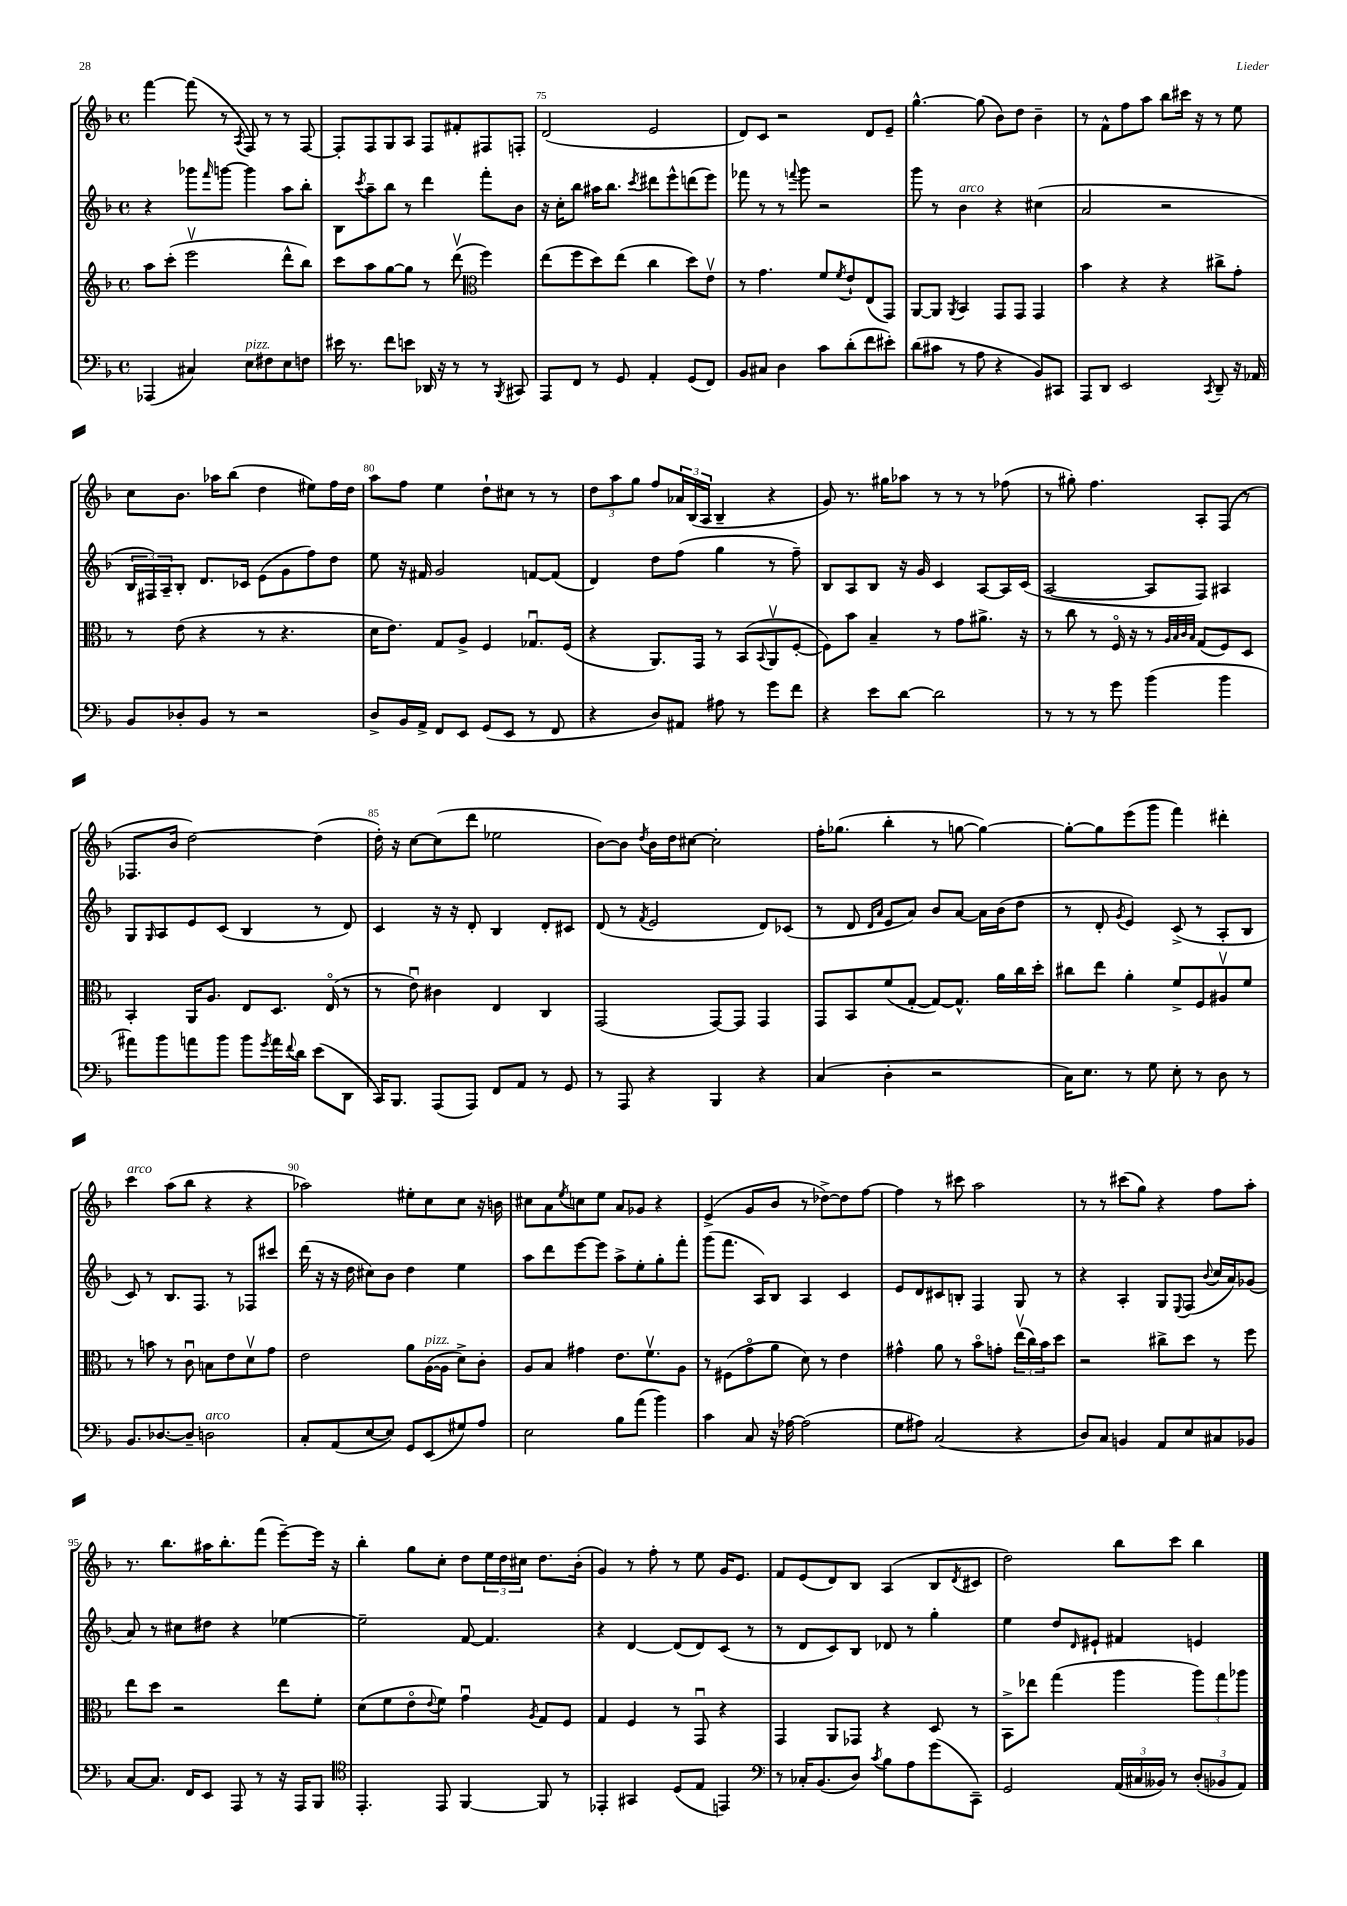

**kern	**kern	**kern	**kern
*part4	*part3	*part2	*part1
*staff4	*staff3	*staff2	*staff1
*clefF4	*clefG2	*clefG2	*clefG2
*k[b-]	*k[b-]	*k[b-]	*k[b-]
*M4/4	*M4/4	*M4/4	*M4/4
*met(c)	*met(c)	*met(c)	*met(c)
=73	=73	=73	=73
(4AAA-X/	8aa\L	4r	[4fff\
.	(8ccc'\J	.	.
4C#X/)	2eeev\	8ggg-X\L	(8fff\]
.	.	16qqfff/	.
.	.	[8gggn\J	8r
.	.	.	8qA/
!LO:TX:a:i:t=pizz.	!	!	!
8E\L	.	4ggg\]	8F/)
8F#X\	.	.	8r
8E\	8ddd^^\L	8aa\L	8r
8Fn\J	8bb-\J)	8bb-'\J	[8F/
=74	=74	=74	=74
16e#X\	8ccc\L	8B-\L	8F'/L]
8.r	.	.	.
.	.	8qccc/	.
.	8aa\	8aa~\	8F/
8f\L	[8gg\	8bb-\J	8G/
8en\J	8gg\J]	8r	8A/J
16DD-X/	8r	4ddd\	8F/L
16r	.	.	.
8r	(8dddv\	.	8f#X'/
*	*clefC3	*	*
8r	4ff\)	8fff'\L	8F#X/
8qBBB-/	.	.	.
8CC#X/	.	8b-\J	8Fn'/J
=75	=75	=75	=75
8AAA/L	(8ee\L	16r	(2d/
.	.	16cc'\KL	.
8FF/J	8ff\	8bb-\J	.
8r	8dd\)	16aa#X\KL	.
.	.	8.bb-\J	.
8GG/	(8ee\J	.	.
.	.	8qccc/	.
4AA'/	4cc\	8ddd#X\L	2e/
.	.	8eee^^\	.
(8GG/L	8dd\L)	(8dddn\	.
8FF/J)	8ev\J	8eee\J)	.
=76	=76	=76	=76
8BB-/L	8r	8fff-X\	8d/L)
8C#X/J	4.g\	8r	8c/J
4D\	.	8r	2r
.	.	8qqfffn/	.
.	.	8ggg\	.
8c\L	8f/L	2r	.
.	8qf/	.	.
(8d'\	8e`/	.	.
8f\	(8E/	.	8d/L
8e#X'\J)	8GG/J)	.	8e~/J
=77	=77	=77	=77
(8d\L	[8AA/L	8ggg\	[4.gg^^\
8c#X\J	8AA/J]	8r	.
.	8qAA/	.	.
!	!	!LO:TX:a:i:t=arco	!
8r	4BB-/	4b-\	.
8A\	.	.	(8gg\]
4r	8GG/L	4r	8b-\L)
.	8GG/J	.	8dd\J
8BB-/L)	4GG/	(4cc#X\	4b-~\
8CC#X/J	.	.	.
=78	=78	=78	=78
8AAA/L	4b-\	2a/	8r
8DD/J	.	.	8f^^\L
2EE/	4r	.	8ff\
.	.	.	8aa\J
.	4r	2r	8bb-\L
.	.	.	16ccc#X\Jk
.	.	.	16r
8qCC/	.	.	.
8DD~/	8cc#X^\L	.	8r
16r	8g'\J	.	8ee\
16AA-X/	.	.	.
!!LO:LB:g=z
=79	=79	=79	=79
8BB-/L	8r	24B-/LL	8cc\L
.	.	24F#X/)	.
.	.	24A~/J	.
8D-X'/	(8e\	8B-'/J	8.b-\J
8BB-/J	4r	8.d/L	.
.	.	.	16aa-X\KL
8r	.	.	(8bb-\J
.	.	16c-X/Jk	.
2r	8r	(8e\L	4dd\
.	4.r	8g\	.
.	.	8ff\)	8ee#X\L)
.	.	8dd\J	16ff\L
.	.	.	16dd\JJ
=80	=80	=80	=80
8D^/L	16d\KL	8ee\	8aa\L
.	8.e\J)	.	.
16BB-/L	.	16r	8ff\J
16AA^/JJ	.	16f#X/	.
8FF/L	8G/L	2g/	4ee\
8EE/J	8A^/J	.	.
(8GG/L	4F/	.	8dd`\L
8EE/J	.	.	8cc#X\J
8r	8.G-Xu/L	[8fn/L	8r
8FF/	.	(8f/J]	8r
.	(16F/Jk	.	.
=81	=81	=81	=81
4r	4r	4d/)	12dd\L
.	.	.	12aa\
.	.	.	12gg\J
8D/L)	8.AA/L)	8dd\L	8ff/L
8AA#X/J	.	(8ff\J	24a-X/L
.	.	.	(24B-/
.	16GG/Jk	.	.
.	.	.	24A/JJ
8A#X\	8r	4gg\	4B-~/
8r	(8BB-/L	.	.
.	8qqBB-/	.	.
8g\L	8AAv/	8r	4r
8f\J	[8F'/J	8ff~\)	.
=82	=82	=82	=82
4r	8F\L])	8B-/L	8g/)
.	8b-\J	8A/	8.r
8e\L	4B-~/	8B-/J	.
.	.	.	16gg#X\KL
[8d\J	.	16r	8aa-X\J
.	.	16g/	.
2d\]	8r	4c/	8r
.	8g\L	.	8r
.	8.a#X^\J	[8A/L	8r
.	.	16A/L]	(8ff-X\
.	16r	(16c/JJ	.
=83	=83	=83	=83
8r	8r	[2A/	8r
8r	8cc\	.	8gg#X'\)
8r	8r	.	4.ff\
8g\	16F/	.	.
.	16r	.	.
(4b-\	8r	8A/L]	.
.	32qqA/LLL	.	.
.	32qqB-/	.	.
.	32qqc/	.	.
.	32qqB-/JJJ	.	.
.	(8G/L	8F/J)	8A'/L
4b-\	8F/)	4A#X/	(8F/J
.	8D/J	.	8r
!!LO:LB:g=z
=84	=84	=84	=84
8a#X\L)	4BB-'/	8G/L	8.F-X/L
.	.	16qqG/	.
8b-\	.	8A/	.
.	.	.	16b-/Jk
8an\	16AA/KL	8e/	[2dd\)
.	8.A/J	.	.
8b-\J	.	(8c/J	.
8b-\L	8E/L	4B-/	.
8qg/	.	.	.
16a\L	8.D/J	.	.
8qqf/	.	.	.
16d\JJ	.	.	.
(8e\L	.	8r	(4dd\]
.	(16E/	.	.
8DD\J	8r	8d/)	.
=85	=85	=85	=85
16CC/KL)	8r	4c/	16dd'\)
8.BBB-/J	.	.	16r
.	8eu\)	.	[8cc\L
(8AAA/L	4c#X\	16r	(8cc\]
.	.	16r	.
8AAA/J)	.	8d'/	8ddd\J
8FF/L	4E/	4B-/	2ee-X\
8AA/J	.	.	.
8r	4C/	8d'/L	.
8GG/	.	8c#X/J	.
=86	=86	=86	=86
8r	(2GG/	(8d/	[8b-\L)
8AAA/	.	8r	8b-\J]
.	.	8qf/	8qdd/
4r	.	2e/	16b-\LL
.	.	.	16dd\J
.	.	.	[8cc#X\J
4BBB-/	[8GG/L)	.	2cc#'\]
.	8GG/J]	.	.
4r	4GG/	8d/L)	.
.	.	(8c-X/J	.
=87	=87	=87	=87
(4C/	8GG/L	8r	16ff'\KL
.	.	.	(8.gg-X\J
.	8BB-/	8d/	.
.	.	16qqd/LL	.
.	.	16qqa/JJ	.
4D'\	(8f/	8e/L	4bb-'\
.	[8G'/J	8a/J)	.
2r	8G/L_)	8b-/L	8r
.	8.G^^/J]	[8a/J	[8ggn\
.	.	16a\LL]	4gg\_)
.	16a\LL	(16b-\J	.
.	16cc\	8dd\J	.
.	16dd'\JJ	.	.
=88	=88	=88	=88
16C\KL)	8cc#X\L	8r	8gg'\L_
8.E\J	.	.	.
.	8ee\J	8d'/	8gg\]
.	.	8qg/	.
8r	4a'\	4e/)	(8eee\
8G\	.	.	8ggg\J
8E'\	8f^/L	(8c^/	4fff\)
8r	8F/	8r	.
8D\	8A#Xv/	8A'/L	4ddd#X'\
8r	8f/J	8B-/J	.
!!LO:LB:g=z
=89	=89	=89	=89
!	!	!	!LO:TX:a:i:t=arco
8.BB-/L	8r	8c/)	4ccc\
.	8bn\	8r	.
[8.D-X/	.	.	.
.	8r	8.B-/L	(8aa\L
8D-~/J]	8cu\	.	8bb-\J
.	.	8.F/J	.
!LO:TX:a:i:t=arco	!	!	!
2Dn\	8Bn\L	.	4r
.	8e\	8r	.
.	8dv\	8F-X/L	4r
.	8g\J	8ccc#X/J	.
=90	=90	=90	=90
8C'/L	2e\	(16ddd\	2aa-X\)
.	.	16r	.
(8AA/	.	16r	.
.	.	16dd\	.
[8E/	.	8cc#X\L)	.
8E/J])	.	8b-\J	.
8GG/L	8a\L	4dd\	8ee#X'\L
!	!LO:TX:a:i:t=pizz.	!	!
(8EE/	([16A\L	.	8cc\
.	16A\JJ]	.	.
8G#X/)	8d^\L)	4ee\	8cc\J
8A/J	8c'\J	.	16r
.	.	.	16bn\
=91	=91	=91	=91
2E\	8A/L	8aa\L	8cc#X\L
.	8B-/J	8ddd\	8a\
.	.	.	8qee/
.	4g#X\	[8eee\	8ccn\
.	.	8eee\J]	8ee\J
8B-\L	8.e\L	8aa^\L	8a/L
(8a\J	.	8ee'\	8g-X/J
.	8.fv\	.	.
4b-\)	.	8gg'\	4r
.	8A\J	8fff'\J	.
=92	=92	=92	=92
4c\	8r	(8ggg\L	(4e^/
.	(8F#X\L	8.fff\J	.
8C/	8g\	.	8g/L
.	.	16A/KL)	.
16r	8a\J	8B-/J	8b-/J
[16A-X\	.	.	.
(2A-\]	8d\)	4A/	8r
.	8r	.	[8dd-X^\L)
.	4e\	4c/	8dd-\]
.	.	.	[8ff\J
=93	=93	=93	=93
8G\L	4g#X^^\	8e/L	4ff\]
8A#X\J)	.	8d/	.
(2C/	8a\	8c#X/	8r
.	8r	8Bn'/J	8ccc#X\
.	8b-\L	4F/	2aa\
.	8gn'\J	.	.
4r	(24eev\LL	8G/	.
.	24cc\)	.	.
.	24b-\J	.	.
.	8dd\J	8r	.
=94	=94	=94	=94
8D/L)	2r	4r	8r
8C/J	.	.	8r
4BBn/	.	4A'/	(8ccc#X\L
.	.	.	8gg\J)
8AA/L	8cc#X^\L	8G/L	4r
.	.	8qqE/	.
8E/	8dd\J	(8F/J	.
.	.	8qqb-/	.
8C#X/	8r	16cc/LL	8ff\L
.	.	16a/J)	.
8BB-X/J	8ff\	(8g-X/J	8aa'\J
!!LO:LB:g=z
=95	=95	=95	=95
[8C/L	8ee\L	8a/)	8.r
8.C/J]	8dd\J	8r	.
.	.	.	8.bb-\L
.	2r	8cc#X\L	.
16FF/KL	.	.	.
8EE/J	.	8dd#X\J	16aa#X\K
.	.	.	8.bb-'\
8AAA/	.	4r	.
8r	.	.	(8fff\J
16r	8ee\L	[4ee-X\	[8eee~\L)
16AAA/KL	.	.	.
8BBB-/J	8f'\J	.	16eee\Jk]
.	.	.	16r
=96	=96	=96	=96
*clefC4	*	*	*
4.EE'/	(8d\L	2ee-~\]	4bb-'\
.	8f\	.	.
.	8e\	.	8gg\L
.	8qqe/	.	.
8EE/	8f\J)	.	8cc'\J
[4FF/	4gu\	[8f/	8dd\L
.	.	4.f/]	24ee\L
.	.	.	24dd\
.	.	.	24cc#X\JJ
.	8qA/	.	.
8FF/]	8G/L	.	8.dd\L
8r	8F/J	.	.
.	.	.	(16b-'\Jk
=97	=97	=97	=97
4EE-X'/	4G/	4r	4g/)
4GG#X/	4F/	[4d/	8r
.	.	.	8ff'\
(8D/L	8r	(8d/L]	8r
8E/J	8GGu/	8d/)	8ee\
4EEn/)	4r	(8c/J	16g/KL
.	.	.	8.e/J
.	.	8r	.
=98	=98	=98	=98
*clefF4	*	*	*
8r	4GG/	8r	8f/L
16C-X'/KL	.	8d/L	(8e/
(8.BB-/	.	.	.
.	8AA/L	8c/)	8d/)
8D/J)	8GG-X/J	8B-/J	8B-/J
8qc/	.	.	.
8B-\L	4r	8d-X/	(4A/
8A\	.	8r	.
(8g\	8D/	4gg'\	8B-/L
.	.	.	8qd/
8CC~\J)	8r	.	8c#X/J
=99	=99	=99	=99
2GG/	8BB-^\L	4ee\	2dd\)
.	8ee-X\J	.	.
.	(4gg\	8dd/L	.
.	.	16qqd/	.
.	.	8e#X`/J	.
(24AA/LL	4aa\	4f#X/	8bb-\L
24C#X/	.	.	.
24BB--X/JJ)	.	.	.
8r	.	.	8ccc\J
(12D'/L	12aa\L)	4en/	4bb-\
12BB-X/	12gg\	.	.
12AA/J)	12aa-X\J	.	.
==	==	==	==
*-	*-	*-	*-
